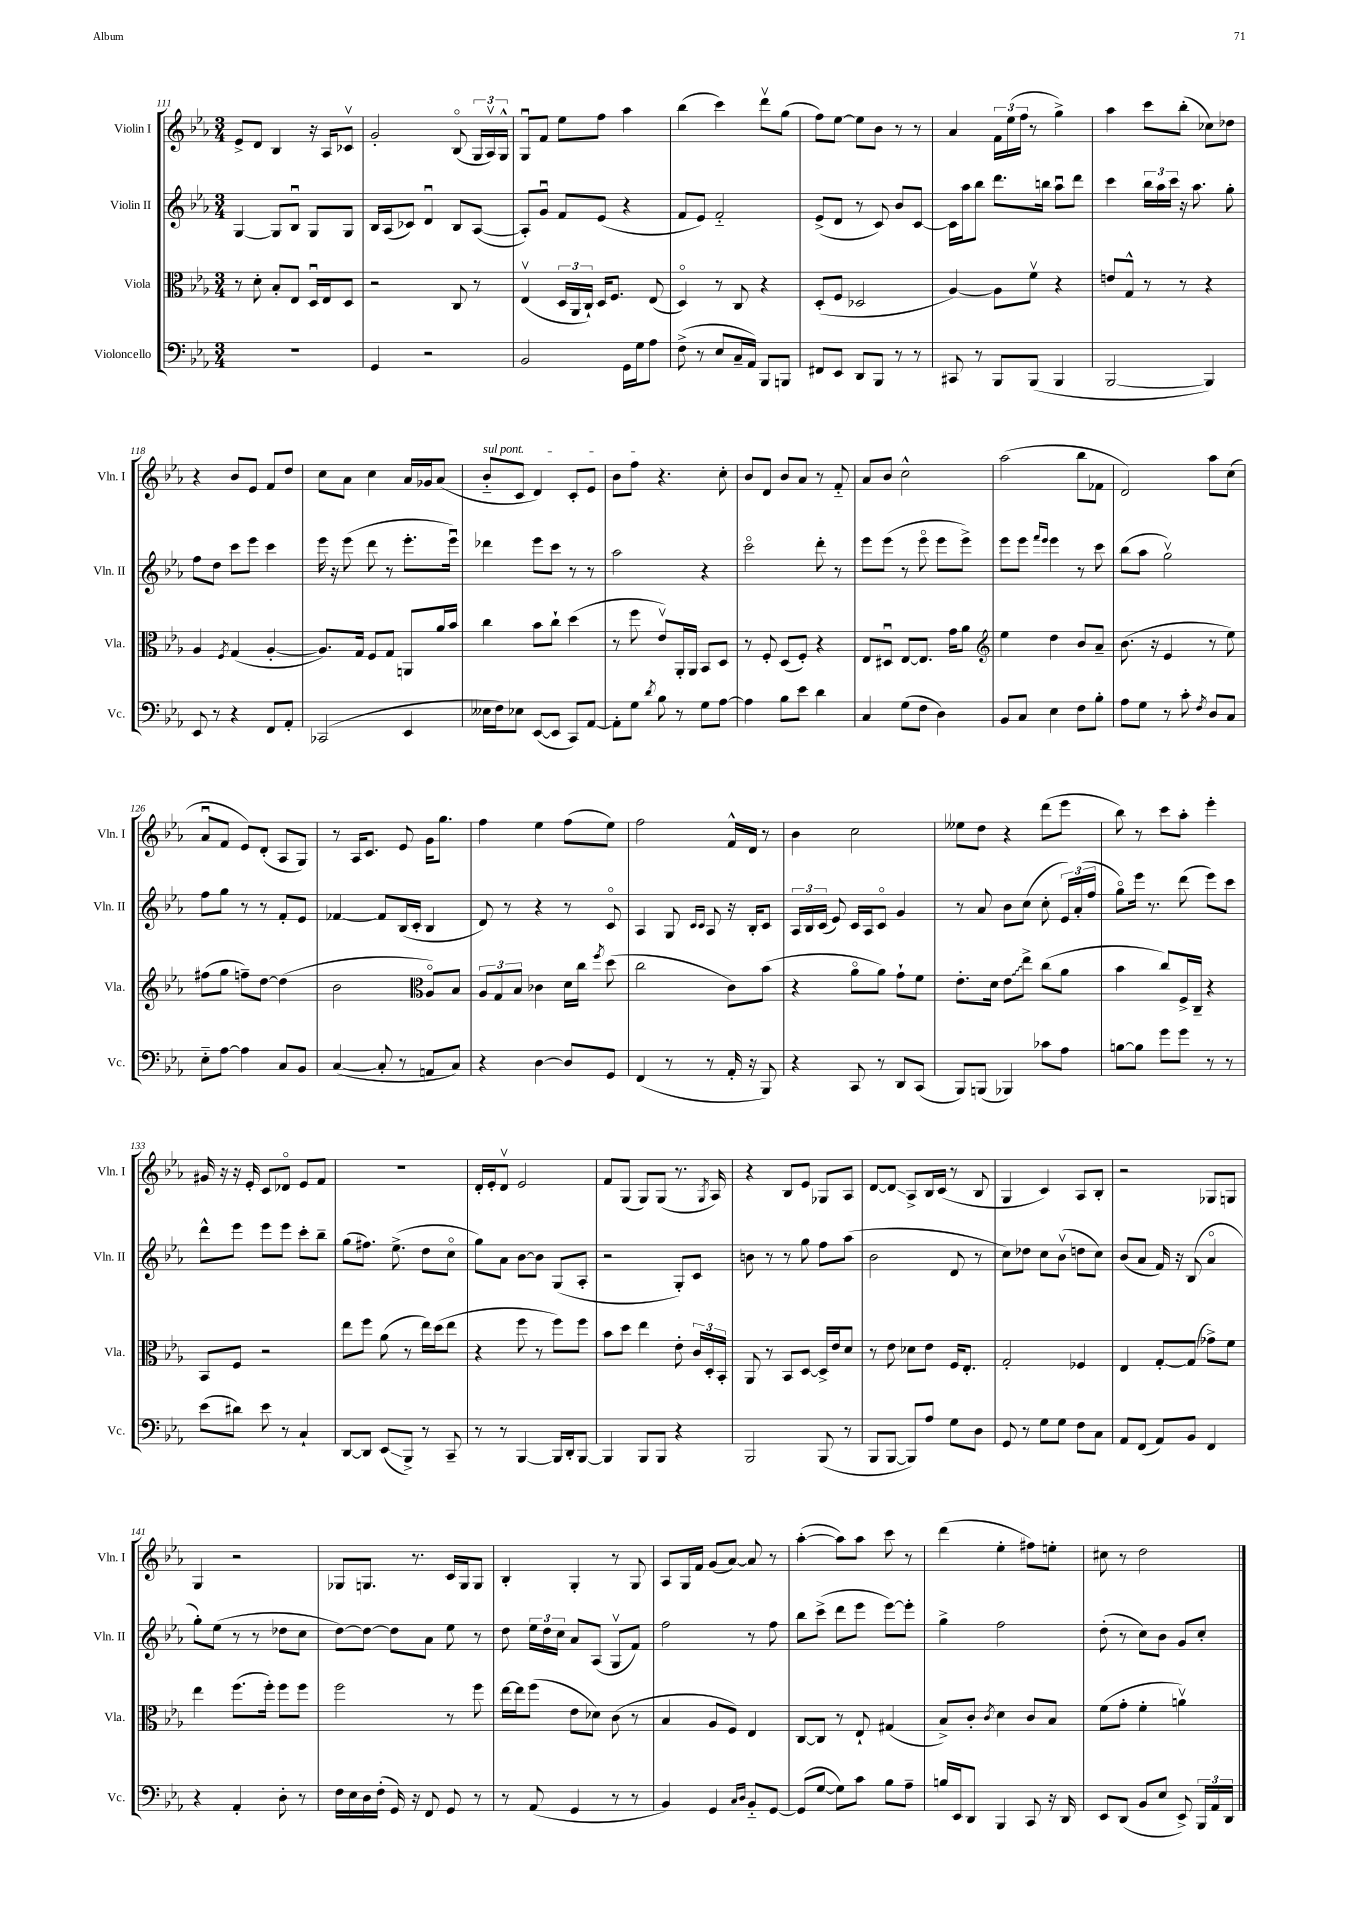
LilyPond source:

<<
\new StaffGroup <<
\new Staff = "s0" \with { instrumentName = "Violin I" shortInstrumentName = "Vln. I" } {
    \clef treble \key ees \major \numericTimeSignature \time 3/4
    \autoBeamOff ees'8[-> d'8] bes4 r16 aes16[ ces'8]\upbow |
    g'2-. bes8\flageolet( \tuplet 3/2 { g16[ aes16\upbow) g16]-^ } |
    g8[\downbow f'8] ees''8[ f''8] aes''4 |
    bes''4( c'''4) d'''8[\upbow g''8]( |
    f''8[) ees''8]~ ees''8[ bes'8] r8 r8 |
    aes'4 \tuplet 3/2 { f'16[ ees''16( f''16] } r8 g''4->) |
    aes''4 c'''8[ bes''8]-.( ces''8[) des''8] |
    r4 bes'8[ ees'8] f'8[ d''8] |
    c''8[ aes'8] c''4 aes'16[ ges'16 aes'8]( |
    \once \override TextSpanner.bound-details.left.text = \markup { \italic "sul pont." } bes'8[-_\startTextSpan c'8] d'4) c'8[-. ees'8] |
    bes'8[ f''8]\stopTextSpan r4. c''8-. |
    bes'8[ d'8] bes'8[ aes'8] r8 f'8-_ |
    aes'8[ bes'8] c''2-^ |
    aes''2( bes''8[ fes'8] |
    d'2) aes''8[ c''8]( |
    aes'8[\downbow f'8] ees'8[) d'8]-.( aes8[ g8]) |
    r8 aes16[ c'8.] ees'8 g'16[ g''8.] |
    f''4 ees''4 f''8[( ees''8]) |
    f''2 f'16[-^ d'16] r8 |
    bes'4 c''2 |
    eeses''8[ d''8] r4 d'''8[( ees'''8] |
    bes''8) r8 c'''8[ aes''8]-. ees'''4-. |
    gis'16 r16 r16 ees'16-. c'8[ des'8]\flageolet ees'8[ f'8] |
    R2. |
    d'16[-. ees'16-. d'8]\upbow ees'2 |
    f'8[ g8]( g8[) g8]( r8. \acciaccatura { g8 } aes16) |
    r4 bes8[ ees'8] ges8[ aes8] |
    d'8[~ d'8]\glissando aes8[-> bes16 c'16]( r8 bes8 |
    g4 c'4) aes8[ bes8]-. |
    r2 ges8[ g8] |
    g4 r2 |
    ges8[ g8.] r8. c'16[ g16 g8] |
    bes4-. g4-. r8 g8 |
    aes8[ g16 f'16] g'8[( aes'8]~) aes'8 r8 |
    aes''4~-.( aes''8[) aes''8] c'''8 r8 |
    d'''4( ees''4-. fis''8[) e''8]-. |
    cis''8 r8 d''2 \bar "|." |
}
\new Staff = "s1" \with { instrumentName = "Violin II" shortInstrumentName = "Vln. II" } {
    \clef treble \key ees \major \numericTimeSignature \time 3/4
    \autoBeamOff g4~ g8[ bes8]\downbow g8[ g8] |
    bes16[ aes16( ces'8]) d'4\downbow bes8[ aes8]~( |
    aes8[-.) g'8]\downbow f'8[ ees'8]( r4 |
    f'8[ ees'8]) f'2-_ |
    ees'8[->( d'8] r8 c'8) bes'8[ c'8]~ |
    c'16[ aes''16 bes''8] d'''8.[ b''16] aes''8[\downbow d'''8] |
    c'''4 \tuplet 3/2 { bes''16[ aes''16 c'''16] } r16 aes''8. g''8-. |
    f''8[ d''8] c'''8[ ees'''8] c'''4 |
    ees'''16 r16 ees'''8( d'''8 r8 ees'''8.[-. ees'''16]\downbow) |
    des'''4 ees'''8[ c'''8] r8 r8 |
    aes''2 r4 |
    c'''2\flageolet d'''8-. r8 |
    ees'''8[ ees'''8]( r8 ees'''8\flageolet ees'''8[ ees'''8]->) |
    ees'''8[ ees'''8] \grace { f'''16[ ees'''16] } ees'''4 r8 c'''8 |
    bes''8[( aes''8] g''2\upbow) |
    f''8[ g''8] r8 r8 f'8[-. ees'8] |
    fes'4~ fes'8[ bes16( c'16]-. bes4 |
    d'8) r8 r4 r8 c'8\flageolet |
    aes4 g8 \grace { c'16[ c'16] } aes8 r16 bes16[-. c'8] |
    \tuplet 3/2 { aes16[ bes16 c'16]( } ees'8) c'16[ aes16 c'8]\flageolet g'4 |
    r8 aes'8 bes'8[ c''8]( c''8-. \tuplet 3/2 { ees'16[) aes'16-.( f''16] } |
    g''8[\flageolet) ees'''16] r8. d'''8( ees'''8[) c'''8] |
    d'''8[-^ ees'''8] ees'''8[ ees'''8] c'''8[-. bes''8]-- |
    g''8[( fis''8.]) ees''8.->( d''8[ c''8]\flageolet |
    g''8[) aes'8] bes'8[~ bes'8] g8[( aes8]-. |
    r2 g8[-.) c'8] |
    b'8 r8 r8 g''8 f''8[ aes''8]( |
    bes'2 d'8 r8 |
    c''8[) des''8] c''8[ bes'8]\upbow( d''8[ c''8]) |
    bes'8[( aes'8] f'16) r16 bes8( aes'4\flageolet |
    g''8[-.) ees''8]( r8 r8 des''8[ c''8] |
    d''8[~) d''8]~ d''8[ aes'8] ees''8 r8 |
    d''8 \tuplet 3/2 { ees''16[ d''16 c''16] } aes'8[ aes8]( g8[\upbow f'8]) |
    f''2 r8 f''8 |
    bes''8[ c'''8]->( d'''8[ ees'''8] ees'''8[~) ees'''8]-. |
    g''4-> f''2 |
    d''8-.( r8 c''8[) bes'8] g'8[ c''8]-. \bar "|." |
}
\new Staff = "s2" \with { instrumentName = "Viola" shortInstrumentName = "Vla." } {
    \clef alto \key ees \major \numericTimeSignature \time 3/4
    \autoBeamOff r8 d'8-. bes8[-. ees8] d16[\downbow ees16 d8] |
    r2 c8 r8 |
    ees4\upbow( \tuplet 3/2 { d16[ aes,16 c16]-!) } d16[ f8.] ees8( |
    d4\flageolet) r8 c8 r4 |
    d8[-.( f8] des2 |
    aes4~) aes8[ f'8]\upbow r4 |
    e'8[ g8]-^ r8 r8 r4 |
    aes4 \acciaccatura { f8 } g4( aes4~-. |
    aes8.[) g16] f8[ g8] a,8[ aes'16 bes'16] |
    c''4 bes'8[ c''8]-! d''4( |
    r8 f''8 ees'8[\upbow) aes,16-. aes,16] bes,8[ d8] |
    r8 f8-. d8[( f8]-.) r4 |
    ees8[ dis8]\downbow ees8[~ ees8.] g'16[ aes'8] |
    \clef treble ees''4 d''4 bes'8[ aes'8]-- |
    bes'8.( r16 ees'4 r8 ees''8) |
    fis''8[( g''8] f''8[--) d''8]~ d''4( |
    bes'2 \clef alto aes8[\flageolet) bes8] |
    \tuplet 3/2 { aes8[ g8 bes8] } ces'4 d'16[ c''16] \acciaccatura { f''8 } d''8( |
    c''2 c'8[) bes'8]( |
    r4 aes'8[\flageolet aes'8]) g'8[-! f'8] |
    ees'8.[-. d'16] \once \override Glissando.style = #'zigzag ees'8[\glissando ees''8]-> c''8[( aes'8] |
    bes'4 c''8[) f16-> c16]-- r4 |
    bes,8[ f8] r2 |
    ees''8[ f''8] aes'8( r8 ees''16[) d''16( ees''8] |
    r4 f''8 r8 f''8[) f''8] |
    bes'8[ d''8] ees''4 ees'8-. \tuplet 3/2 { c'16[ d16-. bes,16]-. } |
    aes,8 r8 bes,8[ d8]~ d16[-> ees'16 d'8] |
    r8 ees'8 des'8[ ees'8] f16[ ees8.]-. |
    g2-. fes4 |
    ees4 g8[~-. g8]( ges'8[->) f'8] |
    ees''4 f''8.[( f''16]-.) f''8[ f''8] |
    f''2 r8 f''8 |
    ees''16[~ ees''16 f''8]( ees'8[ des'8]) c'8( r8 |
    bes4 aes8[ f8]) ees4 |
    c8[~ c8] r8 ees8-! gis4( |
    bes8[->) c'8]-. \acciaccatura { c'8 } d'4 c'8[ bes8] |
    f'8[( g'8]-. f'4-. a'4\upbow) \bar "|." |
}
\new Staff = "s3" \with { instrumentName = "Violoncello" shortInstrumentName = "Vc." } {
    \clef bass \key ees \major \numericTimeSignature \time 3/4
    \autoBeamOff R2. |
    g,4 r2 |
    bes,2 g,16[ g16 aes8] |
    f8->( r8 ees8[ c16-- aes,16]) bes,,8[ b,,8] |
    fis,8[ ees,8] d,8[ bes,,8] r8 r8 |
    cis,8 r8 bes,,8[ bes,,8]( bes,,4 |
    bes,,2~ bes,,4) |
    ees,8 r8 r4 f,8[ aes,8]-. |
    ces,2( ees,4 |
    eeses16[ f16) ees8] ees,8[~( ees,8] c,8[) aes,8]~ |
    aes,8[-. g8] \acciaccatura { d'8 } bes8 r8 g8[ aes8]~ |
    aes4 bes8[ ees'8] d'4 |
    c4 g8[( f8] d4) |
    bes,8[ c8] ees4 f8[ bes8]-. |
    aes8[ g8] r8 c'8-. \acciaccatura { f8 } d8[ c8] |
    ees8[-_ aes8]~ aes4 c8[ bes,8] |
    c4~( c8-. r8 a,8[ c8]) |
    r4 d4~ d8[ g,8] |
    f,4( r8 r8 aes,16-. r16 bes,,8) |
    r4 c,8 r8 d,8[ c,8]( |
    bes,,8[) b,,8]( bes,,4) ces'8[ aes8] |
    b8[~ b8] g'8[ g'8] r8 r8 |
    ees'8[( dis'8]) ees'8 r8 c4-! |
    d,8[~ d,8] ees,8[\glissando( bes,,8]->) r8 c,8-- |
    r8 r8 bes,,4~ bes,,16[ d,16-. bes,,8]~ |
    bes,,4 bes,,8[ bes,,8] r4 |
    bes,,2 bes,,8( r8 |
    bes,,8[ bes,,8]~ bes,,8[) aes8] g8[ d8] |
    g,8 r8 g8[ g8] f8[ c8] |
    aes,8[ f,8]( aes,8[) bes,8] f,4 |
    r4 aes,4-. d8-. r8 |
    f16[ ees16 d16 f16]-.( g,16) r16 f,8 g,8 r8 |
    r8 aes,8( g,4 r8 r8 |
    bes,4) g,4 \grace { c16[ d16] } bes,8[-_ g,8]~ |
    g,8[( g8]~ g8[) c'8] bes8[ aes8]-- |
    b16[ ees,16 d,8] bes,,4 c,8 r16 d,16 |
    ees,8[ d,8]( bes,8[ ees8] ees,8->) \tuplet 3/2 { bes,,16[ aes,16 d,16] } \bar "|." |
}
>>
>>
\layout { \context { \Score currentBarNumber = #111 } }
